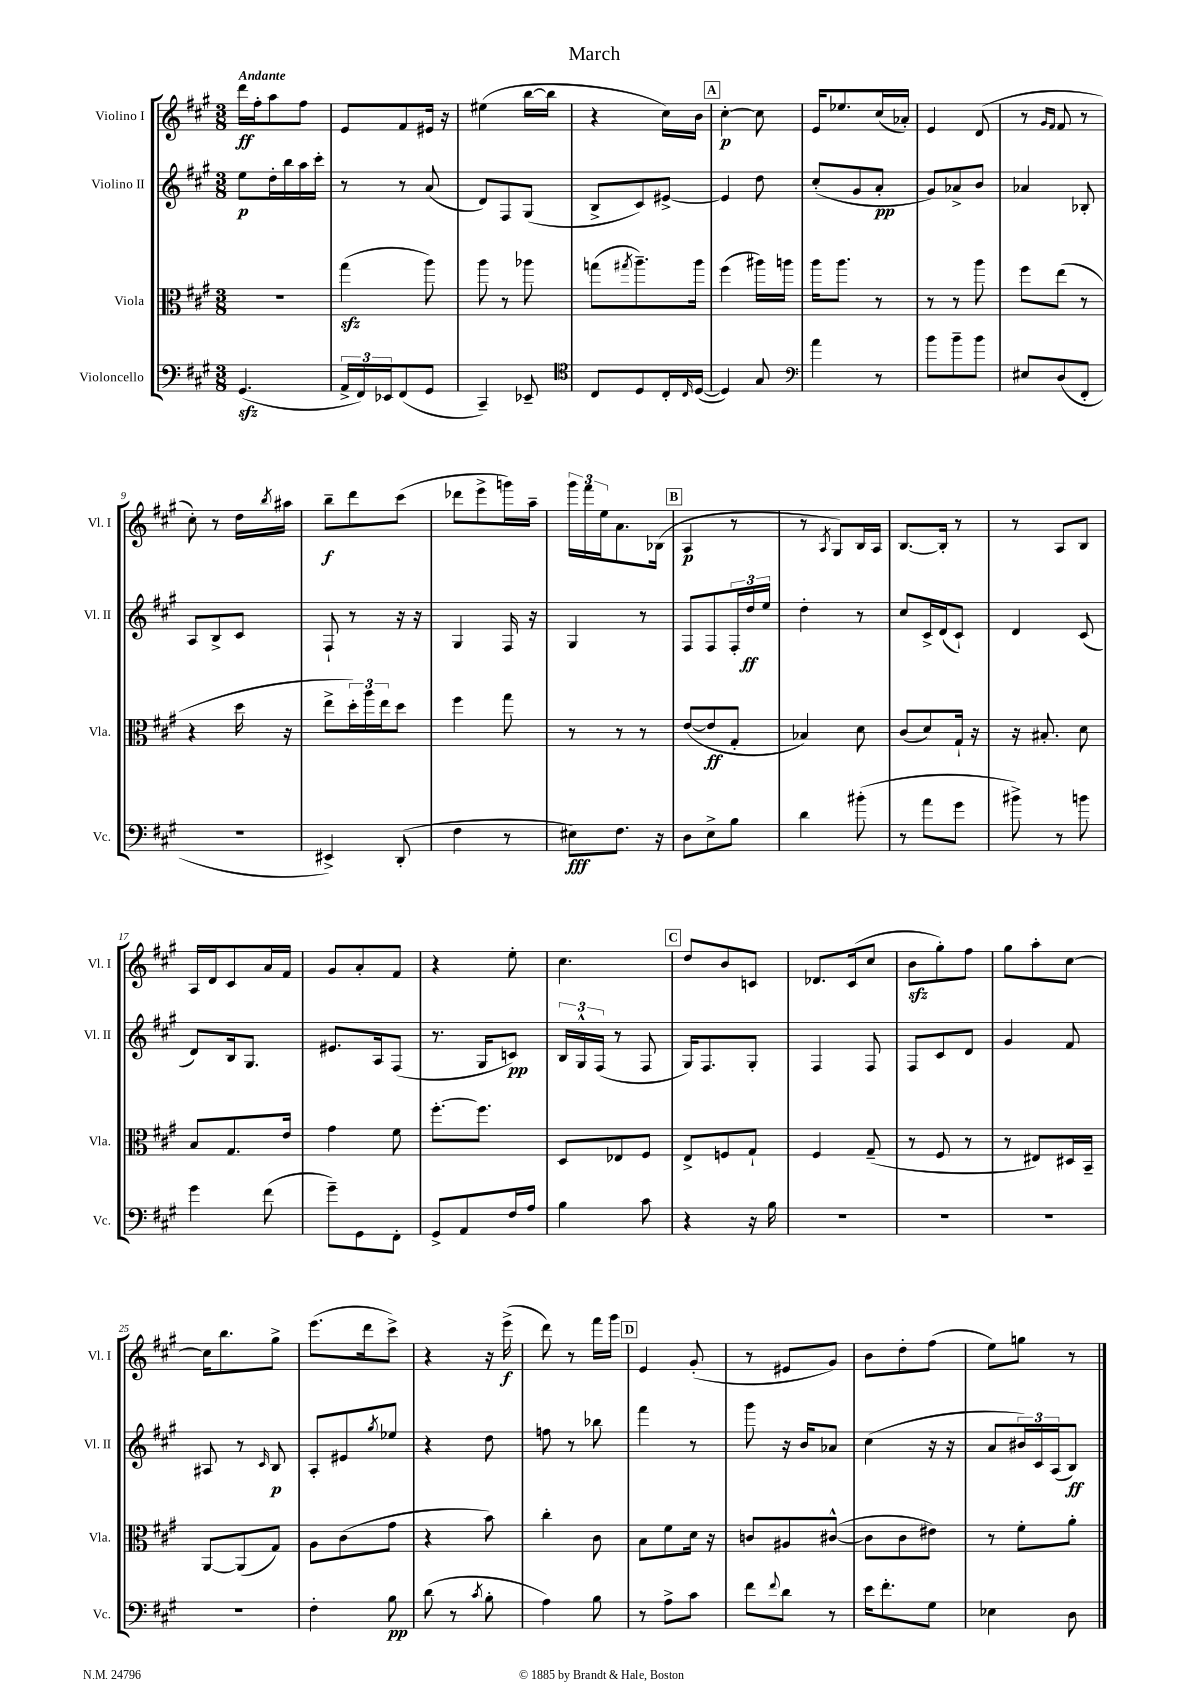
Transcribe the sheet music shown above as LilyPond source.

\header { title = "March" }
<<
\new StaffGroup <<
\new Staff = "s0" \with { instrumentName = "Violino I" shortInstrumentName = "Vl. I" } {
    \clef treble \key a \major \numericTimeSignature \time 3/8 \tempo "Andante"
    d'''16\ff fis''16-. a''8 fis''8 |
    e'8 fis'8 eis'16 r16 |
    eis''4( b''16~ b''16 |
    r4 cis''16) b'16 |
    \mark \markup { \box "A" } cis''4~-.\p cis''8 |
    e'16 ees''8. cis''16( aes'16-.) |
    e'4 d'8( |
    r8 \grace { gis'16 fis'16 } fis'8 r8 |
    cis''8-.) r8 d''16 \acciaccatura { b''8 } ais''16 |
    b''8--\f d'''8 cis'''8( |
    des'''8 e'''8-> g'''16) a''16-- |
    \tuplet 3/2 { gis'''16 fis'''16 e''16 } a'8. bes16( |
    \mark \markup { \box "B" } a4\p r8 |
    r8 \acciaccatura { a8 } gis8) b16 a16 |
    b8.~ b16-. r8 |
    r8 a8 b8 |
    a16 d'16 cis'8 a'16 fis'16 |
    gis'8 a'8-. fis'8 |
    r4 e''8-. |
    cis''4. |
    \mark \markup { \box "C" } d''8 b'8 c'8 |
    des'8. cis'16( cis''8 |
    b'8\sfz gis''8-.) fis''8 |
    gis''8 a''8-. cis''8~ |
    cis''16 b''8. gis''8-> |
    e'''8.( d'''16 cis'''8->) |
    r4 r16 e'''16->\f( |
    d'''8) r8 fis'''16 gis'''16 |
    \mark \markup { \box "D" } e'4 gis'8-.( |
    r8 eis'8 gis'8) |
    b'8 d''8-. fis''8( |
    e''8) g''8 r8 \bar "|." |
}
\new Staff = "s1" \with { instrumentName = "Violino II" shortInstrumentName = "Vl. II" } {
    \clef treble \key a \major \numericTimeSignature \time 3/8
    e''8\p d''16-. b''16 a''16 cis'''16-. |
    r8 r8 a'8( |
    d'8) fis8 gis8( |
    b8-> cis'8) eis'8~-> |
    \mark \markup { \box "A" } eis'4 d''8 |
    cis''8-.( gis'8 a'8-.\pp |
    gis'8) aes'8-> b'8 |
    aes'4 bes8-. |
    a8 b8-> cis'8 |
    fis8-! r8 r16 r16 |
    gis4 fis16 r16 |
    gis4 r8 |
    \mark \markup { \box "B" } fis8 fis8 \tuplet 3/2 { fis16-. d''16\ff e''16 } |
    d''4-. r8 |
    cis''8 cis'16-> d'16( cis'8-!) |
    d'4 cis'8( |
    d'8) b16 gis8. |
    eis'8. a16 fis8( |
    r8. gis16 c'8\pp) |
    \tuplet 3/2 { b16 gis16-^ fis16( } r8 fis8 |
    \mark \markup { \box "C" } gis16) fis8. gis8-. |
    fis4 fis8 |
    fis8 cis'8 d'8 |
    gis'4 fis'8 |
    ais8 r8 \grace { cis'16 } b8\p |
    a8-. eis'8 \acciaccatura { gis''8 } ees''8 |
    r4 d''8 |
    f''8 r8 bes''8 |
    \mark \markup { \box "D" } fis'''4 r8 |
    gis'''8 r16 b'16 aes'8 |
    cis''4( r16 r16 |
    a'8 \tuplet 3/2 { bis'16) cis'16 a16( } b8\ff) \bar "|." |
}
\new Staff = "s2" \with { instrumentName = "Viola" shortInstrumentName = "Vla." } {
    \clef alto \key a \major \numericTimeSignature \time 3/8
    R4. |
    gis''4\sfz( a''8) |
    a''8 r8 aes''8 |
    g''8( \acciaccatura { gis''8 } a''8.--) a''16 |
    \mark \markup { \box "A" } fis''4( ais''16) a''16 |
    a''16 a''8. r8 |
    r8 r8 a''8 |
    fis''8 e''8( r8 |
    r4 d''16 r16 |
    e''8-> \tuplet 3/2 { d''16-.) a''16 e''16 } d''8 |
    fis''4 gis''8 |
    r8 r8 r8 |
    \mark \markup { \box "B" } e'8~( e'8\ff gis8-. |
    bes4) d'8 |
    cis'8( d'8) gis16-! r16 |
    r16 bis8.-. d'8 |
    b8 gis8. e'16 |
    gis'4 fis'8 |
    fis''8.~-. fis''8. |
    d8 ees8 fis8 |
    \mark \markup { \box "C" } e8-> f8 gis8-! |
    fis4 gis8--( |
    r8 fis8 r8 |
    r8 eis8) dis16 b,16-- |
    a,8~ a,8( gis8) |
    a8 cis'8( gis'8 |
    r4 b'8) |
    cis''4-. cis'8 |
    \mark \markup { \box "D" } b8 fis'8 d'16 r16 |
    c'8 ais8 cis'8~-^( |
    cis'8 cis'8 eis'8) |
    r8 fis'8-. a'8-. \bar "|." |
}
\new Staff = "s3" \with { instrumentName = "Violoncello" shortInstrumentName = "Vc." } {
    \clef bass \key a \major \numericTimeSignature \time 3/8
    gis,4.\sfz( |
    \tuplet 3/2 { a,16-> fis,16) ees,16 } fis,8( gis,8 |
    cis,4--) ees,8-- |
    \clef tenor cis8 d8 cis16-. \grace { cis16 } d16~( |
    \mark \markup { \box "A" } d4) gis8 |
    \clef bass a'4 r8 |
    b'8 b'8-- b'8 |
    eis8 d8( fis,8-. |
    R4. |
    eis,4->) d,8-.( |
    fis4 r8 |
    eis8\fff) fis8. r16 |
    \mark \markup { \box "B" } d8 e8-> b8 |
    d'4 bis'8-.( |
    r8 a'8 gis'8 |
    bis'8->) r8 b'8 |
    gis'4 fis'8( |
    gis'8--) gis,8 fis,8-. |
    gis,8-> a,8 fis16 a16 |
    b4 cis'8 |
    \mark \markup { \box "C" } r4 r16 b16 |
    R4. |
    R4. |
    R4. |
    R4. |
    fis4-. b8\pp |
    d'8( r8 \acciaccatura { cis'8 } b8-. |
    a4) b8 |
    \mark \markup { \box "D" } r8 a8-> cis'8 |
    fis'8 \appoggiatura { fis'8 } d'8 r8 |
    e'16 fis'8.-. gis8 |
    ees4 d8 \bar "|." |
}
>>
>>
